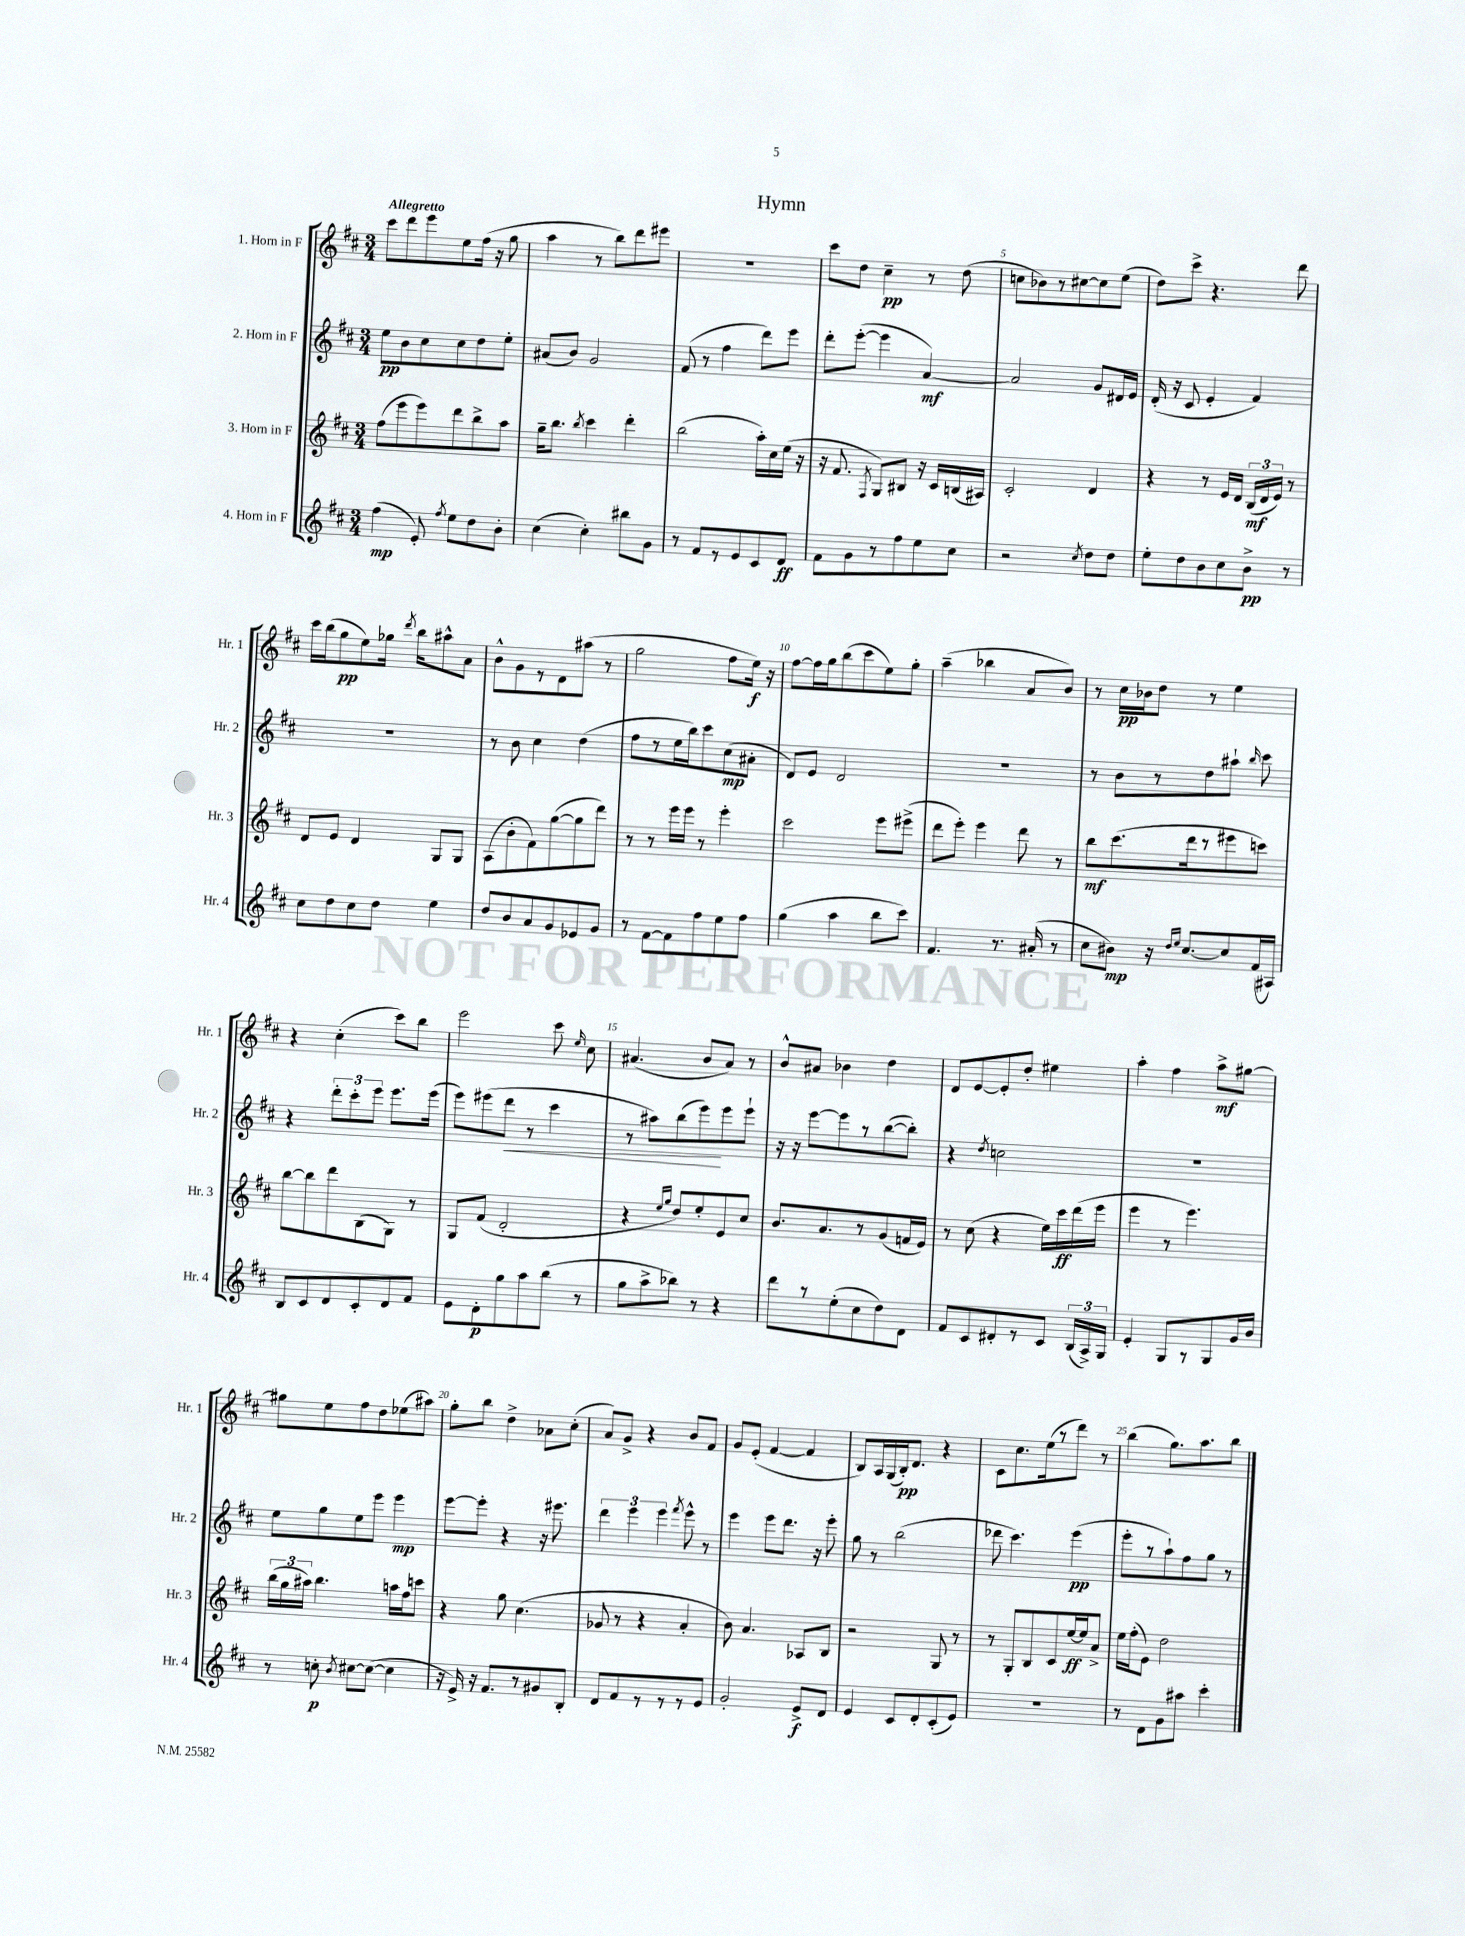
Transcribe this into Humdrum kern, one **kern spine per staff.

**kern	**dynam	**kern	**dynam	**kern	**dynam	**kern	**dynam
*part4	*part4	*part3	*part3	*part2	*part2	*part1	*part1
*staff4	*staff4	*staff3	*staff3	*staff2	*staff2	*staff1	*staff1
*I"4. Horn in F	*	*I"3. Horn in F	*	*I"2. Horn in F	*	*I"1. Horn in F	*
*I'Hr. 4	*	*I'Hr. 3	*	*I'Hr. 2	*	*I'Hr. 1	*
*clefG2	*	*clefG2	*	*clefG2	*	*clefG2	*
*k[f#c#]	*	*k[f#c#]	*	*k[f#c#]	*	*k[f#c#]	*
*M3/4	*	*M3/4	*	*M3/4	*	*M3/4	*
=1	=1	=1	=1	=1	=1	=1	=1
!	!	!	!	!	!	!LO:TX:a:B:t=Allegretto	!
(4ff#\	mp	(8ff#\L	.	8ee\L	pp	8ccc#\L	.
.	.	8eee\	.	8b\	.	8ddd\	.
8e'/)	.	8eee\)	.	8cc#\	.	8eee\	.
8qff#/	.	.	.	.	.	.	.
8ee\L	.	8ddd\	.	8cc#\	.	8ee\	.
8dd\	.	8bb^\	.	8dd\	.	(16ff#\Jk	.
.	.	.	.	.	.	16r	.
8b'\J	.	8aa\J	.	8ee'\J	.	8gg\	.
=2	=2	=2	=2	=2	=2	=2	=2
(4cc#\	.	16gg~\KL	.	(8a#X/L	.	4aa\	.
.	.	8.bb\J	.	.	.	.	.
.	.	.	.	8b/J)	.	.	.
.	.	8qbb/	.	.	.	.	.
4cc#'\)	.	4ccc#\	.	2g/	.	8r	.
.	.	.	.	.	.	8bb\L)	.
8bb#X\L	.	4ddd'\	.	.	.	8ddd\	.
8g\J	.	.	.	.	.	8eee#X\J	.
=3	=3	=3	=3	=3	=3	=3	=3
8r	.	(2bb\	.	(8f#/	.	2.r	.
8f#/L	.	.	.	8r	.	.	.
8r	.	.	.	4ff#\	.	.	.
8e/	.	.	.	.	.	.	.
8c#/	.	16aa'\LL)	.	8ddd\L)	.	.	.
.	.	16cc#\	.	.	.	.	.
8d/J	ff	(16ee\JJ	.	8eee\J	.	.	.
.	.	16r	.	.	.	.	.
=4	=4	=4	=4	=4	=4	=4	=4
8f#\L	.	16r	.	8ddd'\L	.	8ccc#\L	.
.	.	8.f#/	.	.	.	.	.
8g\	.	.	.	([8eee'\J	.	8dd\J	.
.	.	8qF#/	.	.	.	.	.
8r	.	8G/L)	.	4eee\]	.	4cc#~\	pp
8ff#\	.	8B#X/J	.	.	.	.	.
8ee\	.	16r	.	[4a/)	mf	8r	.
.	.	16c#/LL	.	.	.	.	.
8cc#\J	.	(16Bn/	.	.	.	(8dd\	.
.	.	16A#X/JJ)	.	.	.	.	.
=5	=5	=5	=5	=5	=5	=5	=5
2r	.	2c#'/	.	2a/]	.	8ccn\L	.
.	.	.	.	.	.	8b-X\)	.
.	.	.	.	.	.	8r	.
.	.	.	.	.	.	[8cc#X\	.
8qcc#/	.	.	.	.	.	.	.
8dd\L	.	4d/	.	8g/L	.	8cc#\]	.
8dd\J	.	.	.	16d#X/L	.	(8ee\J	.
.	.	.	.	16e/JJ	.	.	.
=6	=6	=6	=6	=6	=6	=6	=6
8ee'\L	.	4r	.	(16d'/	.	8dd\L)	.
.	.	.	.	16r	.	.	.
8dd\	.	.	.	8c#/	.	8ccc#^\J	.
8b\	.	8r	.	4e'/	.	4.r	.
8cc#\	.	16e/LL	.	.	.	.	.
.	.	16d/JJ	.	.	.	.	.
8b^\J	pp	(24B/LL	mf	4f#/)	.	.	.
.	.	24d/	.	.	.	.	.
.	.	24e/JJ)	.	.	.	.	.
8r	.	8r	.	.	.	8ddd\	.
!!LO:LB:g=z
=7	=7	=7	=7	=7	=7	=7	=7
8cc#\L	.	8d/L	.	2.r	.	16ccc#\LL	.
.	.	.	.	.	.	(16bb\J	.
8dd\	.	8e/J	.	.	.	8gg\	pp
8cc#\	.	4d/	.	.	.	8ee\)	.
8dd\J	.	.	.	.	.	16gg-X\Jk	.
.	.	.	.	.	.	8qddd/	.
.	.	.	.	.	.	16bb\KL	.
4ee\	.	8G/L	.	.	.	8aa#X^^\	.
.	.	8G/J	.	.	.	8a\J	.
=8	=8	=8	=8	=8	=8	=8	=8
8dd/L	.	(8A\L	.	8r	.	8b^^\L	.
8b/	.	8b'\	.	8b\	.	8g\	.
8a/	.	8f#\)	.	4cc#\	.	8r	.
8g/	.	([8gg\	.	.	.	8d\	.
8e-X/	.	8gg\]	.	(4dd\	.	(8aa#X\J	.
8g/J	.	8ddd\J)	.	.	.	8r	.
=9	=9	=9	=9	=9	=9	=9	=9
8r	.	8r	.	8ff#\L	.	2gg\	.
[8f#\L	.	8r	.	8r	.	.	.
8f#\]	.	16eee\LL	.	16ee\L	.	.	.
.	.	16eee\JJ	.	16bb\J)	.	.	.
8ff#\	.	8r	.	8ccc#\	.	.	.
8ee\	.	4eee'\	.	(8cc#\	mp	8ff#\L	.
8ff#\J	.	.	.	8a#X'\J	.	16ee\Jk)	f
.	.	.	.	.	.	16r	.
=10	=10	=10	=10	=10	=10	=10	=10
(4gg\	.	2ccc#\	.	8d/L)	.	[8ff#\L	.
.	.	.	.	8e/J	.	16ff#\L]	.
.	.	.	.	.	.	16gg\J	.
4aa\	.	.	.	2d/	.	(8bb\	.
.	.	.	.	.	.	8ccc#\	.
8bb\L	.	8eee\L	.	.	.	8ee\)	.
8ccc#\J)	.	(8eee#X^\J	.	.	.	8gg'\J	.
=11	=11	=11	=11	=11	=11	=11	=11
4.f#/	.	8ddd\L	.	2.r	.	(4aa~\	.
.	.	8eee'\J)	.	.	.	.	.
.	.	4eee\	.	.	.	4bb-X\	.
8.r	.	.	.	.	.	.	.
.	.	8ddd\	.	.	.	8a/L	.
(16a#X'/	.	.	.	.	.	.	.
8r	.	8r	.	.	.	8b/J)	.
=12	=12	=12	=12	=12	=12	=12	=12
8cc#\L	.	8bb\L	mf	8r	.	8r	.
8b#X\J)	mp	(8.ccc#\	.	8b\L	.	16cc#\LL	pp
.	.	.	.	.	.	16b-X\J	.
16r	.	.	.	8r	.	8dd\J	.
16qqdd/LL	.	.	.	.	.	.	.
16qqee/JJ	.	.	.	.	.	.	.
[8.cc#/L	.	16ddd\k	.	.	.	.	.
.	.	8r	.	8dd\	.	8r	.
8cc#/]	.	8eee#X\	.	8aa#X`\J	.	4ee\	.
.	.	.	.	16qqbb/	.	.	.
(16f#/L	.	8cccn\J)	.	8ccc#\	.	.	.
16A#X/JJ)	.	.	.	.	.	.	.
!!LO:LB:g=z
=13	=13	=13	=13	=13	=13	=13	=13
8B/L	.	[8bb\L	.	4r	.	4r	.
8c#/	.	8bb\]	.	.	.	.	.
8d/	.	8ddd\	.	12ddd'\L	.	(4cc#'\	.
.	.	.	.	12ccc#'\	.	.	.
8c#'/	.	(8B\	.	.	.	.	.
.	.	.	.	12eee\J	.	.	.
8d/	.	8G\J)	.	8.eee\L	.	8ccc#\L)	.
8f#/J	.	8r	.	.	.	8bb\J	.
.	.	.	.	(16eee\Jk	.	.	.
=14	=14	=14	=14	=14	=14	=14	=14
8e\L	.	8G/L	.	8eee\L)	.	2eee\	.
8d'\	p	(8f#/J	.	(8eee#X\	.	.	.
!	!	!	!	!	!LO:HP:b	!	!
8gg\	.	2d'/	.	8ddd\J	<	.	.
8aa\	.	.	.	8r	.	.	.
(8bb\J	.	.	.	4ccc#\	.	8ccc#\	.
.	.	.	.	.	.	16qqee/	.
8r	.	.	.	.	.	8cc#\	.
=15	=15	=15	=15	=15	=15	=15	=15
8gg\L	.	4r	.	8r	.	(4.a#X/	.
8aa^\	.	.	.	8aa#X\L)	.	.	.
.	.	16qqee/LL	.	.	.	.	.
.	.	16qqgg/JJ	.	.	.	.	.
8bb-X\J)	.	8dd/L)	.	(8bb\	.	.	.
8r	.	8ee'/	.	8eee\)	.	8b/L	.
4r	.	8e/	.	8eee\	[	8a#/J)	.
.	.	8cc#/J	.	8eee`\J	.	8r	.
=16	=16	=16	=16	=16	=16	=16	=16
8ddd\L	.	8.b/L	.	16r	.	8b^^/L	.
.	.	.	.	16r	.	.	.
8r	.	.	.	[8eee\L	.	8a#X/J	.
.	.	8.a/	.	.	.	.	.
(8ee'\	.	.	.	8eee\]	.	4b-X\	.
8cc#\	.	8r	.	8r	.	.	.
8dd\)	.	(8g/	.	([8bb\	.	4dd\	.
8d\J	.	16fn/L	.	8bb'\J])	.	.	.
.	.	16e/JJ)	.	.	.	.	.
=17	=17	=17	=17	=17	=17	=17	=17
8f#/L	.	8r	.	4r	.	8d/L	.
8c#/	.	(8cc#\	.	.	.	[8e/	.
.	.	.	.	8qdd/	.	.	.
8d#X'/	.	4r	.	2ccn\	.	8e'/]	.
8r	.	.	.	.	.	8dd'/J	.
8c#/J	.	16ee\LL)	.	.	.	4ee#X\	.
.	.	16ccc#\	ff	.	.	.	.
(24B/LL	.	(16ddd\	.	.	.	.	.
24A^/)	.	.	.	.	.	.	.
.	.	16eee\JJ	.	.	.	.	.
24G/JJ	.	.	.	.	.	.	.
=18	=18	=18	=18	=18	=18	=18	=18
4e'/	.	4eee\	.	2.r	.	4aa'\	.
8G/L	.	8r	.	.	.	4ff#\	.
8r	.	4.eee\)	.	.	.	.	.
8G/	.	.	.	.	.	8aa^\L	mf
16g/L	.	.	.	.	.	[8gg#X\J	.
16b/JJ	.	.	.	.	.	.	.
!!LO:LB:g=z
=19	=19	=19	=19	=19	=19	=19	=19
8r	.	(24bb\LL	.	8ee\L	.	8gg#X\L]	.
.	.	24gg\	.	.	.	.	.
.	.	24aa#X\JJ)	.	.	.	.	.
8ccn'\	p	4.bb\	.	8gg\	.	8ee\	.
8qb/	.	.	.	.	.	.	.
[8cc#X\L	.	.	.	8ee\	.	8ff#\	.
(8cc#\J_	.	.	.	8eee\J	.	8dd\	.
4cc#\]	.	16aan\LL	.	4eee\	mp	(8ee-X\	.
.	.	16ff#\J	.	.	.	.	.
.	.	8cccn\J	.	.	.	8aa#X\J)	.
=20	=20	=20	=20	=20	=20	=20	=20
16r	.	4r	.	[8eee\L	.	8gg'\L	.
16e^/)	.	.	.	.	.	.	.
16r	.	.	.	8eee'\J]	.	8bb\J	.
8.f#/L	.	.	.	.	.	.	.
.	.	8gg\	.	4r	.	4dd^\	.
8r	.	(4.cc#\	.	.	.	.	.
8g#X/	.	.	.	16r	.	8a-X\L	.
.	.	.	.	8.eee#X\	.	.	.
8B'/J	.	.	.	.	.	(8cc#'\J	.
=21	=21	=21	=21	=21	=21	=21	=21
8d/L	.	8g-X/	.	6ddd\	.	8a/L)	.
8f#/	.	8r	.	.	.	8g^/J	.
.	.	.	.	6eee\	.	.	.
8r	.	4r	.	.	.	4r	.
.	.	.	.	6eee\	.	.	.
8r	.	.	.	.	.	.	.
.	.	.	.	8qfff#/	.	.	.
8r	.	4a'/	.	8eee^^\	.	8b/L	.
8e/J	.	.	.	8r	.	8f#/J	.
=22	=22	=22	=22	=22	=22	=22	=22
2g'/	.	8b\)	.	4eee\	.	8g/L	.
.	.	4.a/	.	.	.	(8e'/J	.
.	.	.	.	8eee\L	.	[4f#/	.
.	.	.	.	8.ddd\J	.	.	.
8e^/L	f	8A-X/L	.	.	.	4f#/]	.
.	.	.	.	16r	.	.	.
8d/J	.	8B/J	.	8eee'\	.	.	.
=23	=23	=23	=23	=23	=23	=23	=23
4e/	.	2r	.	8gg\	.	8B/L)	.
.	.	.	.	8r	.	16A/L	.
.	.	.	.	.	.	(16G/	.
8c#/L	.	.	.	(2bb\	.	16B'/J)	pp
.	.	.	.	.	.	8.d/J	.
8d'/	.	.	.	.	.	.	.
(8c#'/	.	8G/	.	.	.	4r	.
8e/J)	.	8r	.	.	.	.	.
=24	=24	=24	=24	=24	=24	=24	=24
2.r	.	8r	.	8ddd-X\	.	8c#\L	.
.	.	8G'/L	.	4.ccc#\)	.	8.cc#\	.
.	.	8B/	.	.	.	.	.
.	.	.	.	.	.	(16ee\k	.
.	.	8c#/	.	.	.	8r	.
.	.	[16ee/L	ff	(4eee\	pp	8ddd\J)	.
.	.	16ee/J]	.	.	.	.	.
.	.	8a^/J	.	.	.	8r	.
=25	=25	=25	=25	=25	=25	=25	=25
8r	.	16ee\LL	.	8eee'\L	.	(4bb\	.
.	.	(16ff#'\J	.	.	.	.	.
8d\L	.	8e\J)	.	8r	.	.	.
8g\	.	2dd\	.	8aa`\)	.	8.gg\L)	.
8aa#X\J	.	.	.	8ff#\	.	.	.
.	.	.	.	.	.	8.aa\	.
4ccc#'\	.	.	.	8gg\J	.	.	.
.	.	.	.	8r	.	8bb\J	.
==	==	==	==	==	==	==	==
*-	*-	*-	*-	*-	*-	*-	*-
